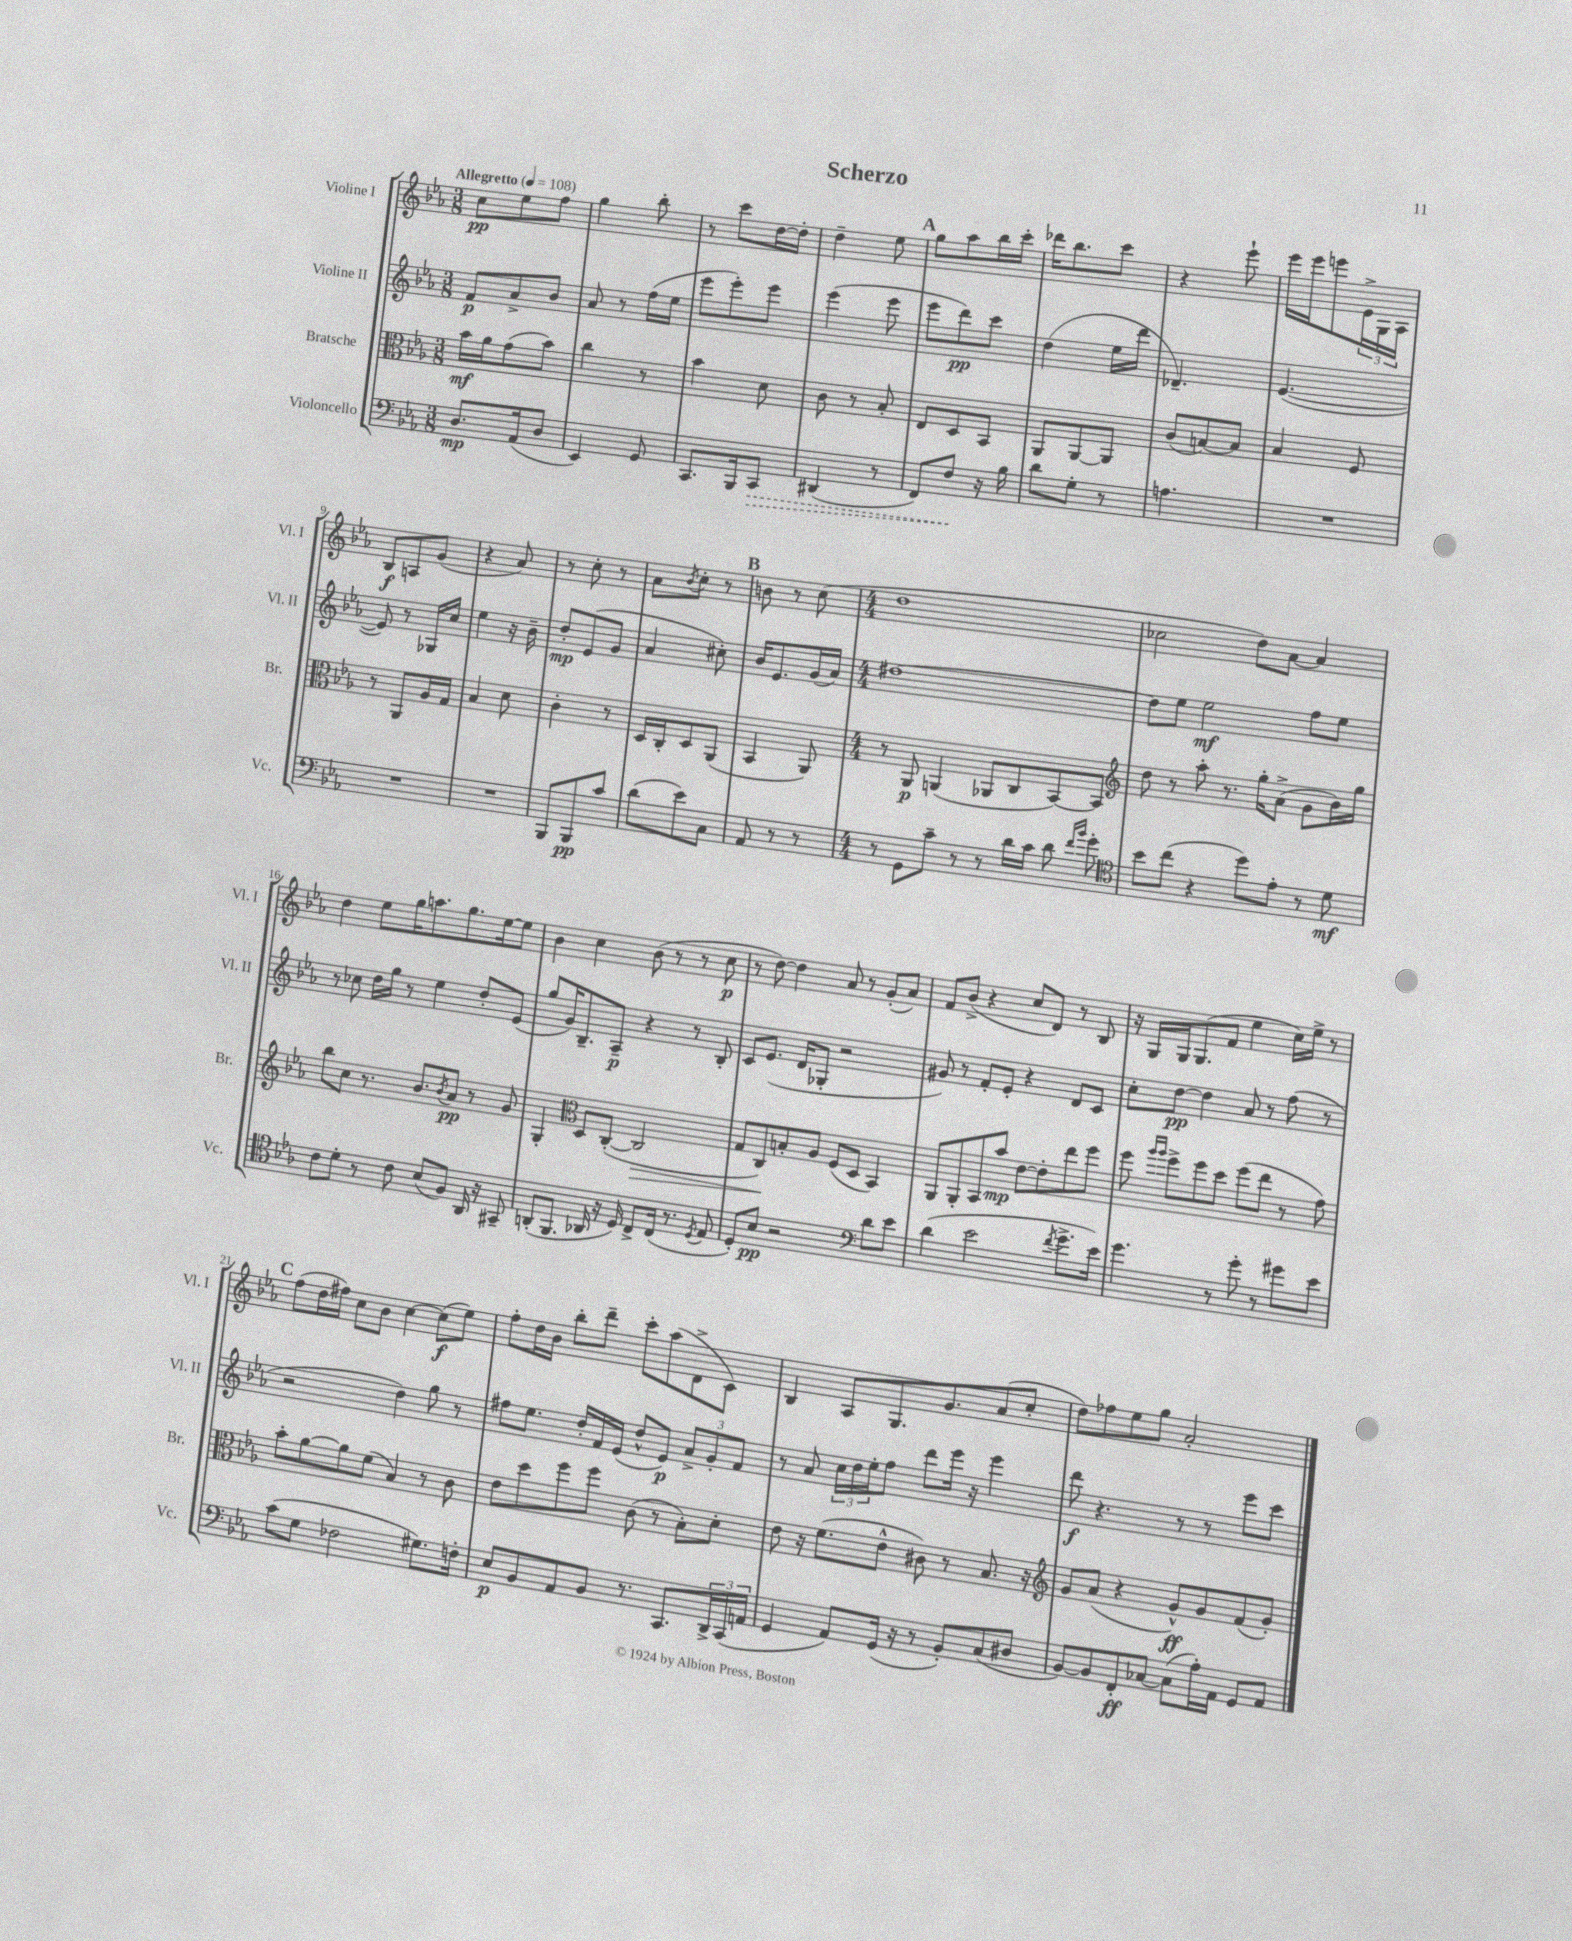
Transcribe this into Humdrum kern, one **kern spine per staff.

**kern	**kern	**kern	**kern
*staff4	*staff3	*staff2	*staff1
*clefF4	*clefC3	*clefG2	*clefG2
*k[b-e-a-]	*k[b-e-a-]	*k[b-e-a-]	*k[b-e-a-]
*M3/8	*M3/8	*M3/8	*M3/8
*MM108	*MM108	*MM108	*MM108
8.D	16b-	8f	8cc
.	16a-	.	.
.	(8g	8a-^	8ee-
(16AA-	.	.	.
8D	8b-)	8b-	8ff
=	=	=	=
4EE-)	4cc	8a-	4gg
.	.	8r	.
8GG	8r	(16ff	8bb-'
.	.	16ee-	.
=	=	=	=
8.CC	4b-	8eee-	8r
.	.	8eee-')	8ccc
16BBB-	.	.	.
8CC	8d	8eee-	[16dd
.	.	.	16dd']
=	=	=	=
(4DD#	8c	(4eee-	4dd~
.	8r	.	.
8r	8B-'	8eee-	8ee-
=	=	=	=
8FF)	8E-	8eee-	8gg
8F	8D	8ddd)	8aa-
16r	8BB-	8ccc	16bb-
16B-	.	.	16ccc'
=	=	=	=
8d	8AA-	(4dd	16ddd-
.	.	.	8.bb-
8G'	[8AA-	.	.
8r	8AA-]	16ee-	8ccc
.	.	16ddd	.
=	=	=	=
4.A	(8c	4.d-~)	4r
.	[8B)	.	.
.	8B]	.	8eee-`
=	=	=	=
4.r	4B-	([4.e-	16eee-
.	.	.	16eee-
.	.	.	8eee
.	8F	.	24e-^
.	.	.	24G
.	.	.	24A-
=	=	=	=
4.r	8r	8e-])	8B-
.	8AA-	8r	8A
.	16A-	16G-	(8g
.	16G	16cc	.
=	=	=	=
4.r	4B-	4ee-	4r
.	8d	16r	8a-)
.	.	16b-~	.
=	=	=	=
8BBB-	4c'	8dd'	8r
8BBB-	.	(8e-	8cc'
8c	8r	8g	8r
=	=	=	=
(8d	16D	4a-	8a-
.	16C'	.	.
.	.	.	8qb-
8e-)	8D	.	8cc'
8C	(8AA-	8cc#')	8r
=	=	=	=
8AA-	4BB-	16b-	8b
.	.	8.e-	.
8r	.	.	8r
8r	8AA-)	(16g	(8cc
.	.	16a-)	.
=	=	=	=
*M4/4	*M4/4	*M4/4	*M4/4
8r	8r	[1dd#	1dd
8GG	8AA-	.	.
8c~	(4AA	.	.
8r	.	.	.
8r	8AA-	.	.
16d	8C	.	.
16c	.	.	.
8d	[8BB-)	.	.
16qqf	.	.	.
16qqb-	.	.	.
8g'	8BB-]	.	.
=	=	=	=
*clefC4	*clefG2	*	*
8b-	8dd	8dd#]	2cc-
(8cc	8r	8ee-	.
4r	8aa-'	2ee-	.
.	8.r	.	.
8dd)	.	.	8dd)
.	16gg'	.	.
8e-'	(8a-^	.	[8a-
8r	8g	8ff	4a-]
8d	16b-)	8ee-	.
.	16gg	.	.
=	=	=	=
8c	8bb-	8r	4dd
8d'	8cc	8cc-	.
8r	8.r	16dd	8ee-
.	.	16gg	.
8c	.	8r	16gg
.	8.b-	.	8.aa
(8B-	.	4ee-	.
.	8qb-	.	.
8F)	8a-	.	8.gg
16AA-	8r	8dd'	.
16r	.	.	[16ee-
8GG#~	8g	(8e-	8ee-]
=	=	=	=
(8AA'	4G'	8gg	4b-
8.FF	.	16g)	.
.	.	8.B-~	.
*	*clefC3	*	*
.	8D	.	4cc
16AA-	.	.	.
16r	([8C'	8A-~	.
16D)	.	.	.
8C^	2C]	4r	(8b-
(16C	.	.	8r
8.r	.	.	.
.	.	8r	8r
8qD	.	.	.
8E-	.	8B-'	8cc
=	=	=	=
8D')	8G	8c	8r
8B-	8C)	(8.e-	[8dd)
2r	8B'	.	4dd]
.	.	16d	.
.	8A-	8G-'	.
.	(8F	2r	8a-
.	8D	.	8r
*clefF4	*	*	*
8d	4BB-)	.	(8g'
8e-	.	.	8a-)
=	=	=	=
(4d	8AA-	8g#)	8f
.	8AA-'	8r	(8b-^
2e-	8BB-	8f'	4r
.	8b-	8e-'	.
.	[8e-	4r	8cc
.	8e-']	.	8d)
8qf	.	.	.
8.g^	8ee-	8d	8r
.	8ff	8c	8B-
16e-)	.	.	.
=	=	=	=
4.g	8ff	8cc'	16r
.	.	.	16G
.	16qqaa-	.	.
.	16qqaa-	.	.
.	8ff^	[8dd	16G
.	.	.	(8.G
.	8ff	4dd]	.
8r	8dd	.	8f
8g'	(8ff	8a-	4ee-
8r	8ee-	8r	.
8g#	8r	(8ff	16cc)
.	.	.	16ee-^
8e-	8g)	8r	8r
=	=	=	=
(8c	8b-'	2r	(8ff
8G	[8a-	.	16dd
.	.	.	16ff#)
2F-	8a-]	.	8cc
.	(8f	.	8b-
.	4B-)	4dd)	[4cc
8.G#)	8r	8gg	(8cc]
.	8c	8r	8ee-)
16F'	.	.	.
=	=	=	=
8E-	8e-	8ff#	8ff'
8BB-	8dd	8.ee-	16dd
.	.	.	16b-
8AA-	8ff	.	8bb-'
.	.	16dd'	.
8BB-	8ff	16f	8ddd~
.	.	(16e-	.
8.r	(8c	8dd^^	8ccc'
.	8r	8e-)	(8aa-
8.CC	.	.	.
.	8B-')	12a-^	8d^
.	.	12g'	.
24DD^	8d'	.	8c)
(24CC	.	12f	.
24AA	.	.	.
=	=	=	=
4GG	8e-	8r	4B-
.	16r	8a-	.
.	(8.f	.	.
8AA-)	.	24cc	8A-
.	.	24dd	.
.	.	24ee-'	.
(16GG	8e-^^	8ff	8.G
16r	.	.	.
8r	8c#)	8ddd	.
.	.	.	8.g
8BB-')	8r	16eee-	.
.	.	16r	.
(8C	8.B-	4eee-	(8a-
8D#	.	.	8cc'
.	16r	.	.
=	=	=	=
*	*clefG2	*	*
[8BB-)	8g	8ddd	8dd)
8BB-]	(8a-	4.r	8ff-
8FF'	4r	.	8ee-
[8C-	.	.	8gg
(8C-]	8g^^)	8r	2a-'
16A-')	8g	8r	.
16AA-	.	.	.
8GG	(8f	8eee-	.
8AA-	8g')	8ccc	.
==	==	==	==
*-	*-	*-	*-
